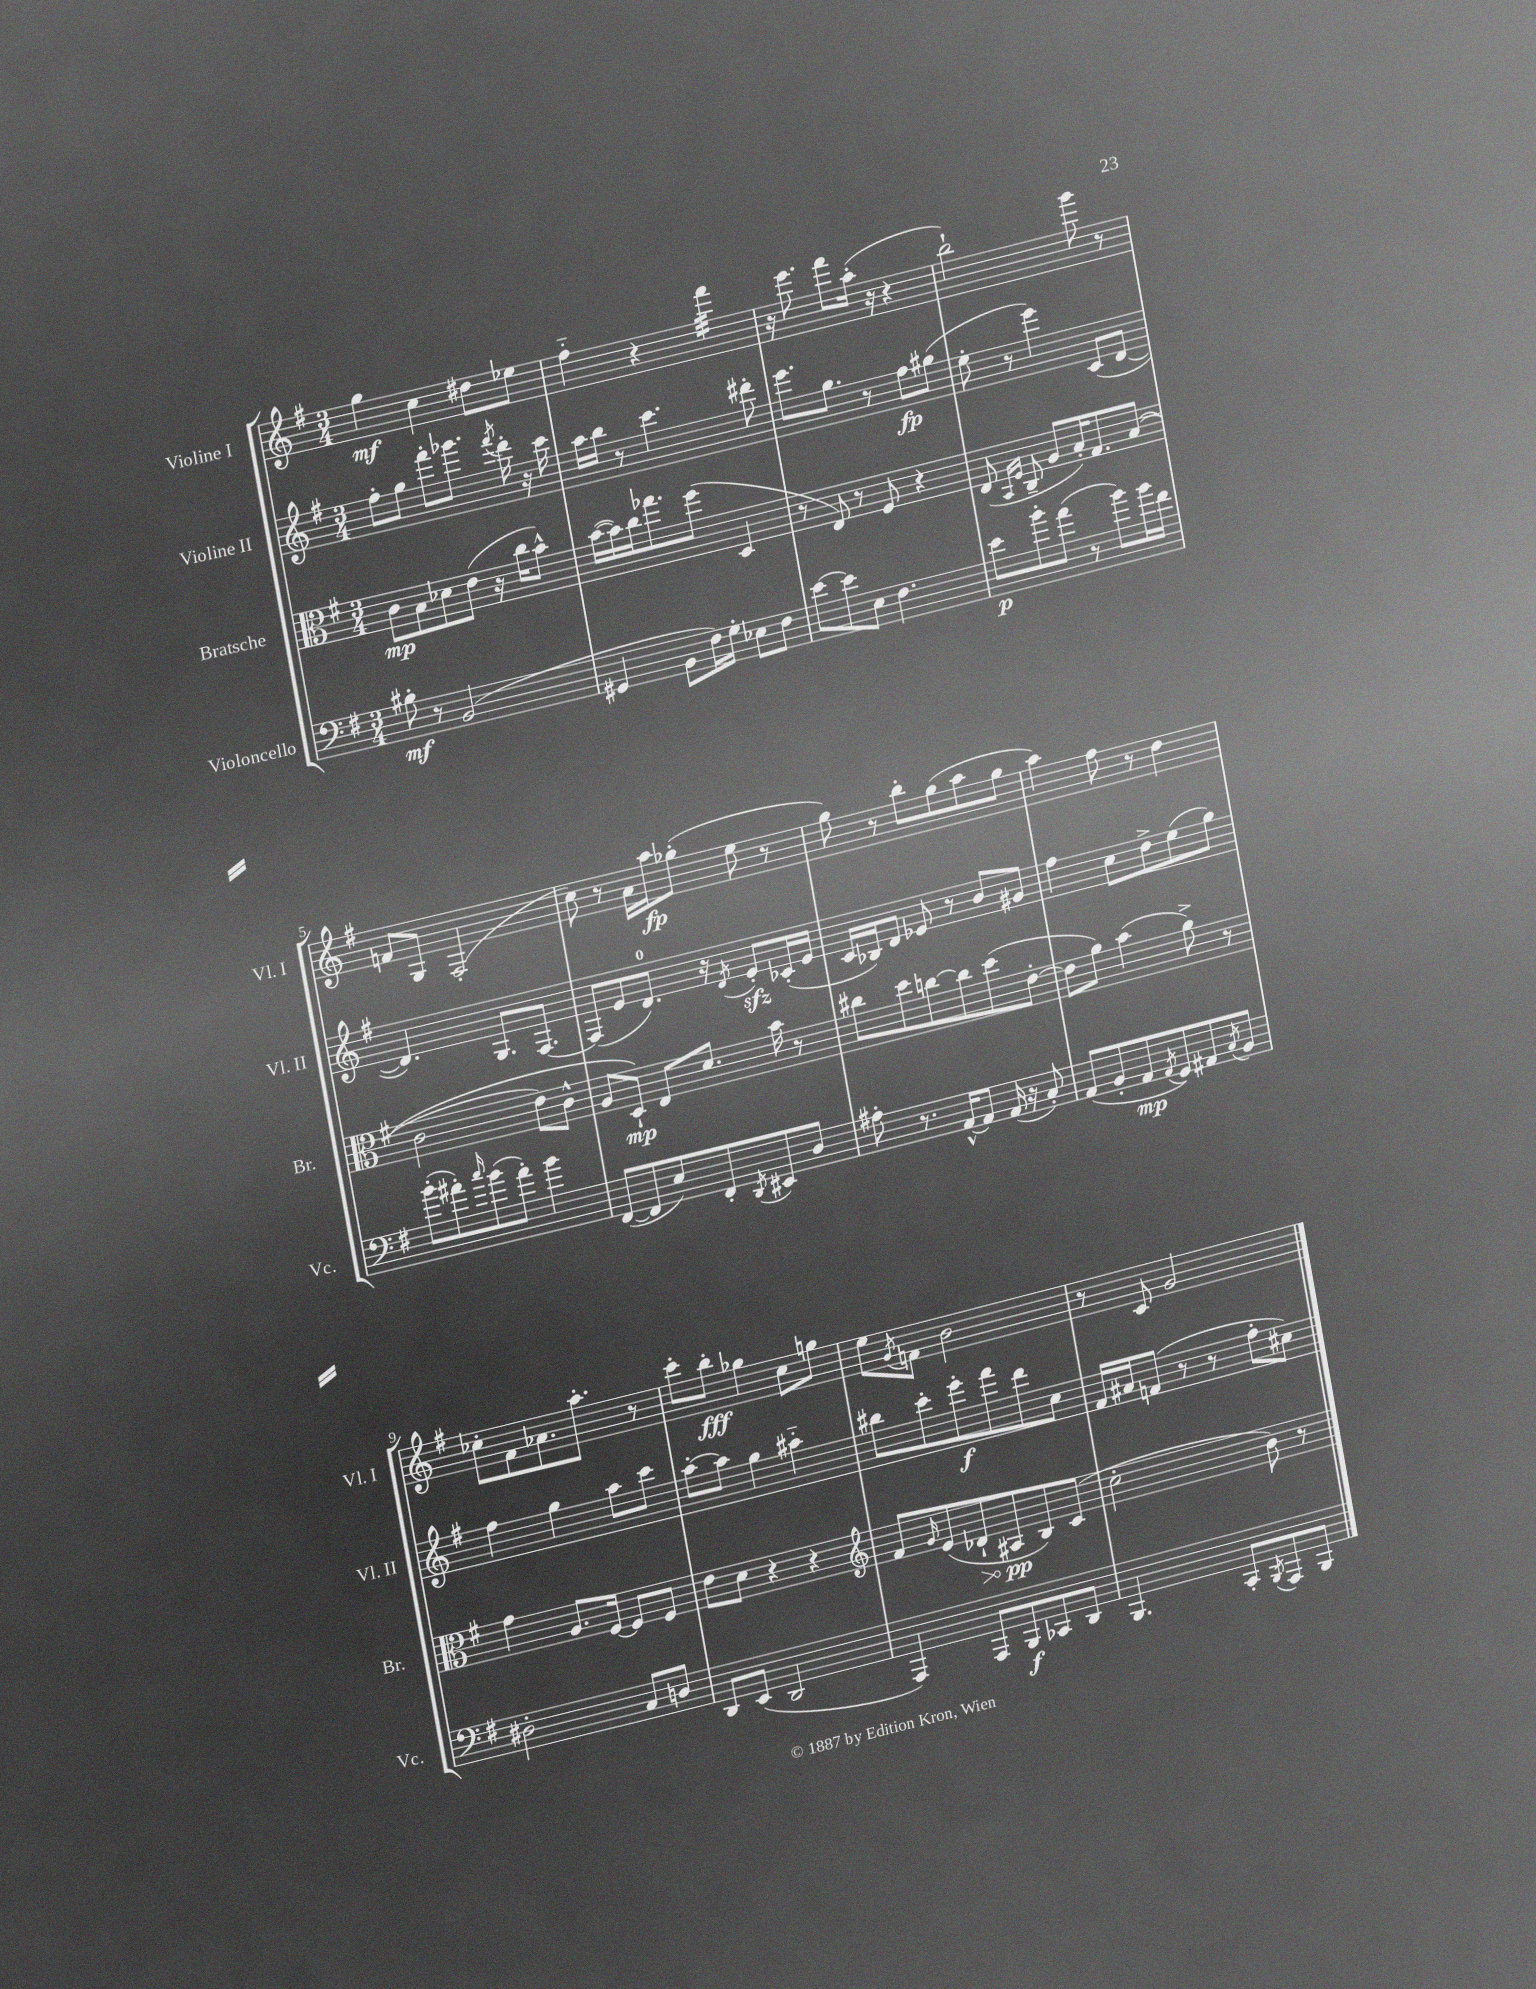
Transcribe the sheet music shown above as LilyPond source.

<<
\new StaffGroup <<
\new Staff = "s0" \with { instrumentName = "Violine I" shortInstrumentName = "Vl. I" } {
    \clef treble \key g \major \numericTimeSignature \time 3/4
    g''4\mf c''4 dis''8 ees''8 |
    fis''4-_ r4 fis'''4:32 |
    r16 e'''8. fis'''8 a''16-.( r16 r4 |
    b''2-!) g'''8 r8 |
    f'8 g8 fis2-.( |
    c''8) r8 a'16 a''16\fp ges''8-.( e''8 r8 |
    g''8) r8 b''8-. g''8( a''8 g''8 |
    a''4) fis''8 r8 d''4 |
    ces''8-. fis'8 aes'8. a''8.-. r8 |
    c'''8-. b''8-.\fff ges''4 c''8 g''8 |
    e''8 \acciaccatura { g'8 } f'8 b'2 |
    r8 c'8 g'2 \bar "|." |
}
\new Staff = "s1" \with { instrumentName = "Violine II" shortInstrumentName = "Vl. II" } {
    \clef treble \key g \major \numericTimeSignature \time 3/4
    fis''8-. g''8 fis'''8-. ges'''8. \acciaccatura { fis'''8 } d'''16-. r16 c'''16 |
    a''16 b''16 r8 c'''4. dis'''8-. |
    e'''8. g''8. r8 fis''8\fp gis''8( |
    e''8-. r8 e'''4) c'8( d'8~ |
    d'4.) g8. fis8.~ |
    fis8( e'8 d'8.-0) r16 \acciaccatura { d'8 } e'8-.\sfz ces'16-.( e'16 |
    c'16 bes16) d'8 ees'8 r8 b'8 gis'8 |
    fis''4 c''8 d''8-> e''8( g''8) |
    fis''4 g''4 a''8 c'''8 |
    a''8~-. a''8 g''4 ais''4-_ |
    bis''8 c'''8-. e'''8-.\f fis'''8 d'''8 c''8 |
    fis'16 ais'16 f'8( r8 r8 fis''8-. cis''8) \bar "|." |
}
\new Staff = "s2" \with { instrumentName = "Bratsche" shortInstrumentName = "Br." } {
    \clef alto \key g \major \numericTimeSignature \time 3/4
    c'8\mp b8 des'8 e'8( r16 c''16 b'8-^) |
    b'16~( b'16) c''16 ges''8. fis''8( d4 |
    r8 e8) r8 fis8 r4 |
    e8( \grace { b,16 fis16 } c8-- a8 b16-.) g8. b8(\( |
    c'2 e'8) c'8-^ |
    a8 d8-!\mp\) e8 d'8. b'16 r8 |
    cis''8 d''8 c''8~ c''8 d''8( e'8~-. |
    e'8 a'8) b'4( a'8->) r8 |
    g'4 a8. fis16~ fis8 fis8 |
    e'8 d'8 r4 r4 |
    \clef treble fis'8 \grace { g'16 } e'8( \once \override Hairpin.circled-tip = ##t des'8-!\> ais8\pp\! b8) c'8( |
    c''2-. b'8) r8 \bar "|." |
}
\new Staff = "s3" \with { instrumentName = "Violoncello" shortInstrumentName = "Vc." } {
    \clef bass \key g \major \numericTimeSignature \time 3/4
    bis8-.\mf r8 b,2( |
    gis,4 b,8 fis16) g16-. ees8 fis8 |
    e'8~ e'8 e8 fis4. |
    e'8\p b'8-. a'8( r8 b'8) b'16 fis'16 |
    b'8-.( ais'8-.) \grace { c''16 } b'8( ais'8-.) b'4 |
    fis,8~( fis,8 e8) fis,8-. \acciaccatura { d,8 } eis,8 d8 |
    ais8-. r8. a,16~-^ a,8 a,16( r16 c8-.) |
    a,8( b,8-. a,8\mp \acciaccatura { a,8 } g,8) ais,8 \acciaccatura { c8 } b,8 |
    dis2-. c8 d8 |
    d,8 e,8( d,2 |
    a,,4) a,,8 b,,8\f ces,8 d,8 |
    b,,4. c,8-. \acciaccatura { b,,8 } a,,8 b,,8 \bar "|." |
}
>>
>>
